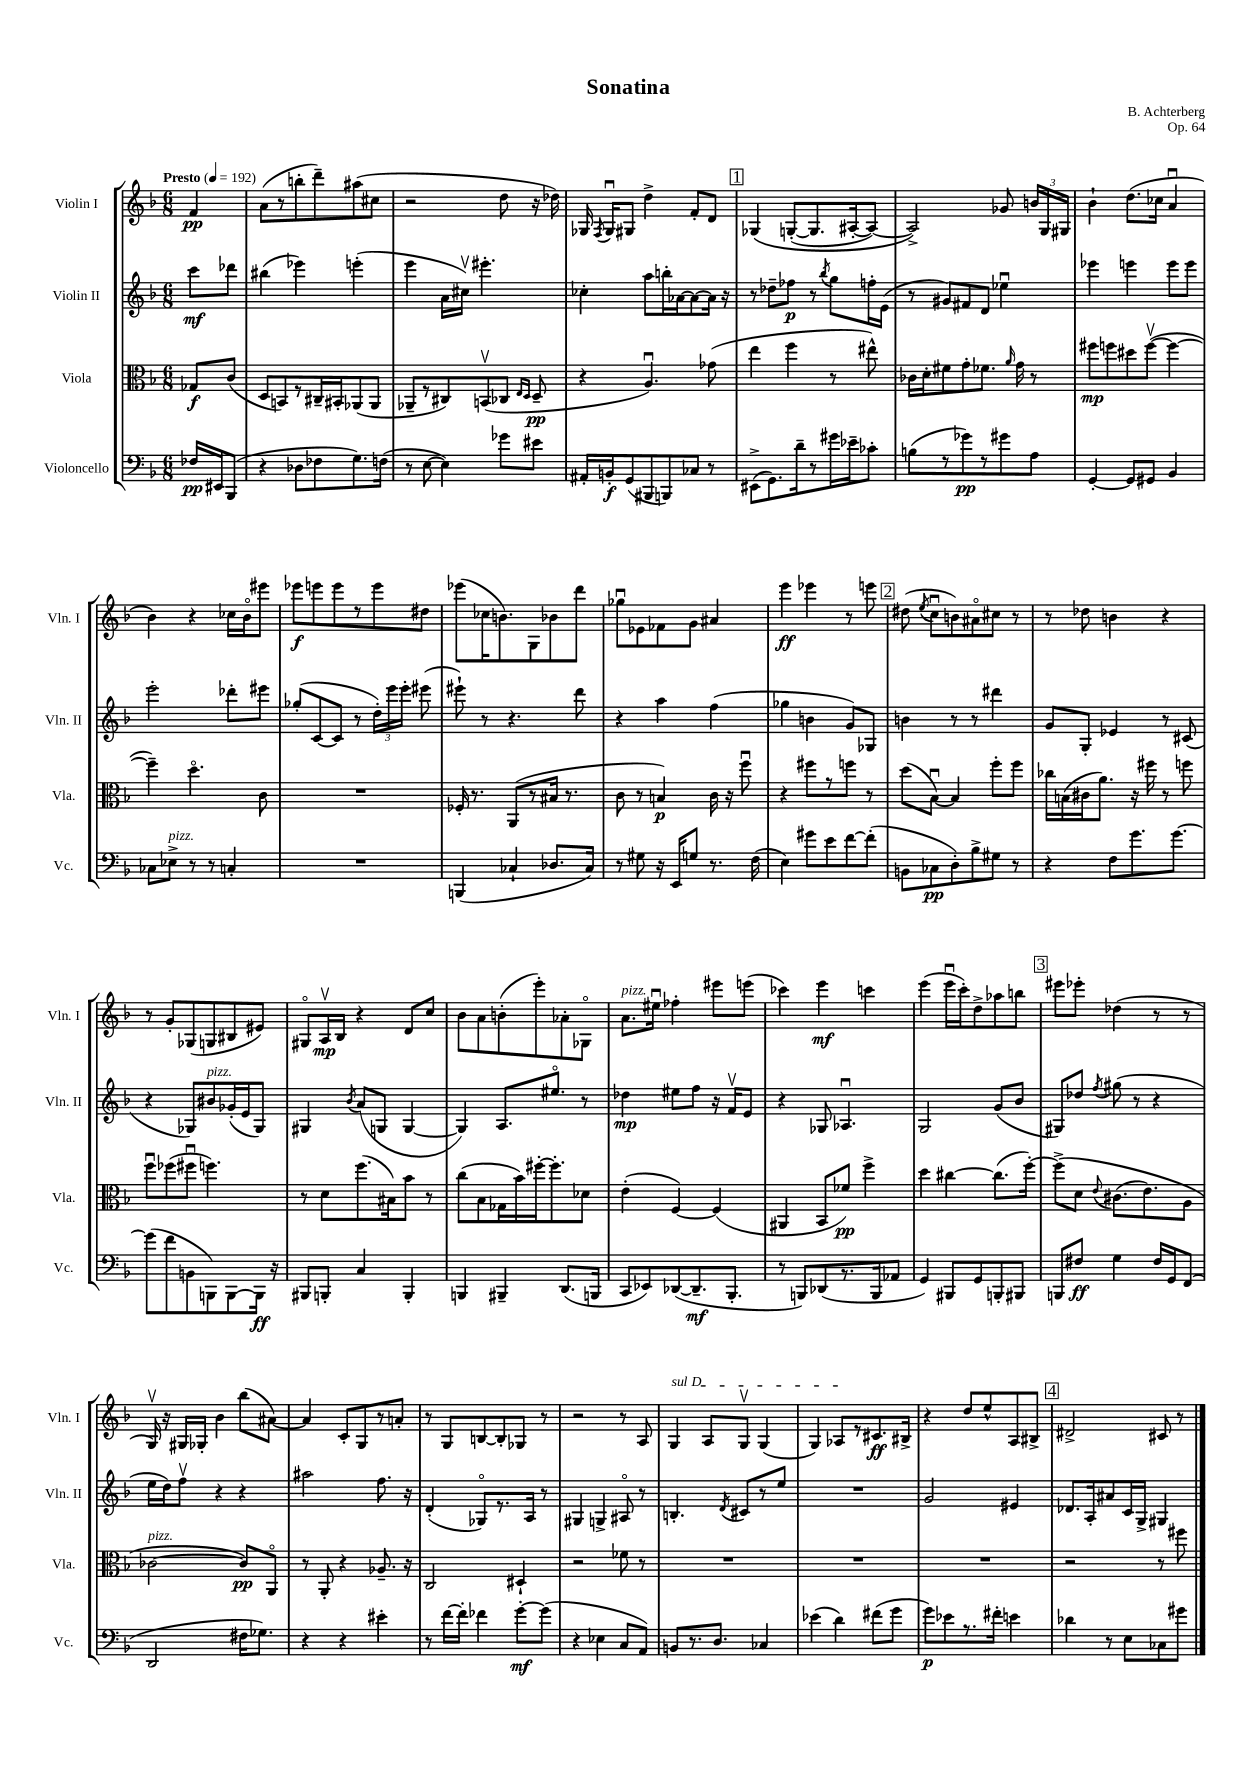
\header { title = "Sonatina" composer = "B. Achterberg" opus = "Op. 64" }
<<
\new StaffGroup <<
\new Staff = "s0" \with { instrumentName = "Violin I" shortInstrumentName = "Vln. I" } {
    \clef treble \key f \major \numericTimeSignature \time 6/8 \partial 4 \tempo "Presto" 4 = 192
    \autoBeamOff f'4\pp |
    a'8[( r8 b''8-. d'''8--) ais''8( cis''8] |
    r2 d''8 r16 des''16) |
    ges16 \acciaccatura { f8 } ges16[\downbow gis8] d''4-> f'8[-. d'8] |
    \mark \markup { \box "1" } ges4\( g8[~-.( g8. ais16~-. ais8]~) |
    ais2->\) ges'8 \tuplet 3/2 { b'16[ g16 gis16] } |
    bes'4-! d''8.[( ces''16] a'4\downbow |
    bes'4) r4 ces''16[ bes'16\flageolet eis'''8] |
    ees'''8[\f e'''8 e'''8 r8 e'''8 dis''8] |
    ees'''8[( ces''16 b'8.) g8 bes'8 d'''8] |
    ges''8[\downbow ees'8 fes'8 g'8] ais'4 |
    e'''4\ff ees'''4 r8 e'''8 |
    \mark \markup { \box "2" } dis''8( \acciaccatura { e''8 } c''8[\downbow b'8) ais'8\flageolet cis''8] r8 |
    r8 des''8 b'4 r4 |
    r8 g'8[-. ges8( g8 bis8 eis'8]) |
    gis8[\flageolet a16\upbow\mp bes16] r4 d'8[ c''8] |
    bes'8[ a'8 b'8-.( e'''8-.) aes'8-. ges8]\flageolet |
    a'8.[^\markup { \italic "pizz." } eis''16]\downbow fes''4-. eis'''8[ e'''8]( |
    ces'''4) e'''4\mf c'''4 |
    e'''4( e'''16[\downbow c'''16-.) d''8-> aes''8 b''8] |
    \mark \markup { \box "3" } eis'''8[ ees'''8]-. des''4( r8 r8 |
    g16\upbow) r16 gis16[ ges16]-. bes'4 bes''8[( ais'8]~) |
    ais'4 c'8[-. g8 r8 a'8]-. |
    r8 g8[ b8~ b8-. ges8] r8 |
    r2 r8 a8 |
    \once \override TextSpanner.bound-details.left.text = \markup { \italic "sul D" } g4\startTextSpan a8[ g8]\upbow g4( |
    g4) aes8[\stopTextSpan r8 cis'8.\ff bis16]-> |
    r4 d''8[ e''8-^ a8 bis8]-> |
    \mark \markup { \box "4" } dis'2-> cis'8 r8 \bar "|." |
}
\new Staff = "s1" \with { instrumentName = "Violin II" shortInstrumentName = "Vln. II" } {
    \clef treble \key f \major \numericTimeSignature \time 6/8 \partial 4
    \autoBeamOff c'''8[\mf des'''8] |
    bis''4( ees'''4) e'''4-.( |
    e'''4 a'16[ cis''16]\upbow) eis'''4.-. |
    ces''4-. a''8[ b''16-. aes'16~ aes'8~ aes'16] r16 |
    \mark \markup { \box "1" } r8 des''8[-- fes''8]\p r8 \acciaccatura { bes''8 } g''8[ f''16-. e'16]( |
    r8 gis'8[) fis'8 d'8] ees''4\downbow |
    ees'''4 e'''4 e'''8[ e'''8] |
    e'''2-. des'''8[-. eis'''8] |
    ges''8[-.( c'8~ c'8] r8 \tuplet 3/2 { d''16[-.) e'''16 e'''16]-. } eis'''8( |
    eis'''8-!) r8 r4. d'''8 |
    r4 a''4 f''4( |
    ges''4 b'4 g'8[) ges8] |
    \mark \markup { \box "2" } b'4 r8 r8 dis'''4 |
    g'8[ g8]-. ees'4 r8 cis'8( |
    r4 ges8[) bis'8^\markup { \italic "pizz." } ges'16-.( e'16 ges8]) |
    gis4 \acciaccatura { bes'8 } a'8[( g8] g4~ |
    g4) a8.[ eis''8.]\flageolet r8 |
    des''4\mp eis''8[ f''8] r16 f'16[\upbow e'8] |
    r4 ges8 aes4.\downbow |
    g2 g'8[( bes'8] |
    \mark \markup { \box "3" } gis8[) des''8] \acciaccatura { f''8 } gis''8( r8 r4 |
    e''16[ d''16) f''8]\upbow r4 r4 |
    ais''2 f''8. r16 |
    d'4-.( ges8[\flageolet) r8. a16] r8 |
    gis4 g4-> ais8\flageolet r8 |
    b4.-. \acciaccatura { d'8 } cis'8[ r8 e''8] |
    R2. |
    g'2 eis'4 |
    \mark \markup { \box "4" } des'8.[ a16-. ais'8 c'16 g16]-> gis4 \bar "|." |
}
\new Staff = "s2" \with { instrumentName = "Viola" shortInstrumentName = "Vla." } {
    \clef alto \key f \major \numericTimeSignature \time 6/8 \partial 4
    \autoBeamOff ges8[\f c'8]( |
    d8[ b,8) r8 cis16-- bis,16-. aes,8( aes,8] |
    aes,8[-- r8 cis8) b,8\upbow( ces8] \grace { e16[ d16] } d8--\pp |
    r4 a4.\downbow) ges'8( |
    \mark \markup { \box "1" } e''4 f''4 r8 eis''8-^) |
    ces'16[ d'16-. fis'8 g'8-. fes'8.] \grace { a'16 } g'16 r8 |
    fis''8[\mp f''8 dis''8 f''8]~\upbow( f''4~ |
    f''4--) d''4.\flageolet c'8 |
    R2. |
    fes16-. r8. a,8[( r8 bis16] r8. |
    c'8 r8 b4\p) c'16 r16 f''8\downbow |
    r4 fis''8[ r8 f''8] r8 |
    \mark \markup { \box "2" } d''8[( bes8]~\downbow) bes4 f''8[-. f''8] |
    ces''16[ b16( cis'16 a'8.]) r16 fis''16 r8 f''8 |
    f''8[\downbow fes''8( fis''8]\downbow f''4.) |
    r8 d'8[ f''8.( bis16) bes'8] r8 |
    c''8[( bes8 ges16 bes'16) fis''16~-. fis''8.-. des'8] |
    e'4-.( f4~) f4( |
    ais,4 bes,8[ fes'8]\pp) f''4-> |
    d''4 cis''4~ cis''8.[( f''16]~-.) |
    \mark \markup { \box "3" } f''8[->\( d'8] \appoggiatura { e'8 } cis'8.[( e'8.) a8] |
    ces'2~^\markup { \italic "pizz." } ces'8[\pp\) a,8]\flageolet |
    r8 a,8-. r4 aes8.-- r16 |
    c2 dis4-! |
    r2 fes'8 r8 |
    R2. |
    R2. |
    R2. |
    \mark \markup { \box "4" } r2 r8 fis''8 \bar "|." |
}
\new Staff = "s3" \with { instrumentName = "Violoncello" shortInstrumentName = "Vc." } {
    \clef bass \key f \major \numericTimeSignature \time 6/8 \partial 4
    \autoBeamOff fes16[\pp eis,16 bes,,8]( |
    r4 des8[ fes8 g8.) f16]( |
    r8 e8~ e4) ges'8[ eis'8] |
    ais,16[-. b,16-.\f g,8( bis,,8 b,,8) ces8] r8 |
    \mark \markup { \box "1" } eis,8[->( g,8.) d'16-- r8 gis'16 ees'16-- ces'8]-. |
    b8[( r8 ges'8\pp) r8 gis'8 a8] |
    g,4~-. g,8[ gis,8] bes,4 |
    ces8[ ees8]->^\markup { \italic "pizz." } r8 r8 c4-. |
    R2. |
    b,,4( ces4-! des8.[ ces16]) |
    r8 gis8 r16 e,16[ g8] r8. f16( |
    e4) gis'8[ e'8 f'8~ f'8]-.( |
    \mark \markup { \box "2" } b,8[ ces8\pp d8-.) bes8-> gis8] r8 |
    r4 f8[ g'8. g'8.]~ |
    g'8[( f'8 b,8 b,,8) b,,8~ b,,16]\ff r16 |
    bis,,8[ b,,8]-. c4 b,,4-. |
    b,,4 bis,,4-- d,8.[( b,,16] |
    c,8[ ees,8) des,8~( des,8.--\mf bes,,8.]-. |
    r8 b,,8[) des,8( r8. b,,16 aes,8] |
    g,4) bis,,8[ g,8 b,,8-. bis,,8] |
    \mark \markup { \box "3" } b,,8[ fis8]\ff g4 fis16[ g,16 f,8]( |
    d,2 fis16[ ges8.]) |
    r4 r4 eis'4-. |
    r8 f'16[~ f'16]-. fes'4 g'8[~-.\mf g'8]( |
    r4 ees4 c8[ a,8]) |
    b,8[ r8. d8.] ces4 |
    ees'4( d'4) fis'8[( g'8] |
    g'8[\p) ees'8 r8. fis'16]-. e'4 |
    \mark \markup { \box "4" } des'4 r8 e8[ ces8 gis'8] \bar "|." |
}
>>
>>
\layout { \context { \Score \remove "Bar_number_engraver" } }
